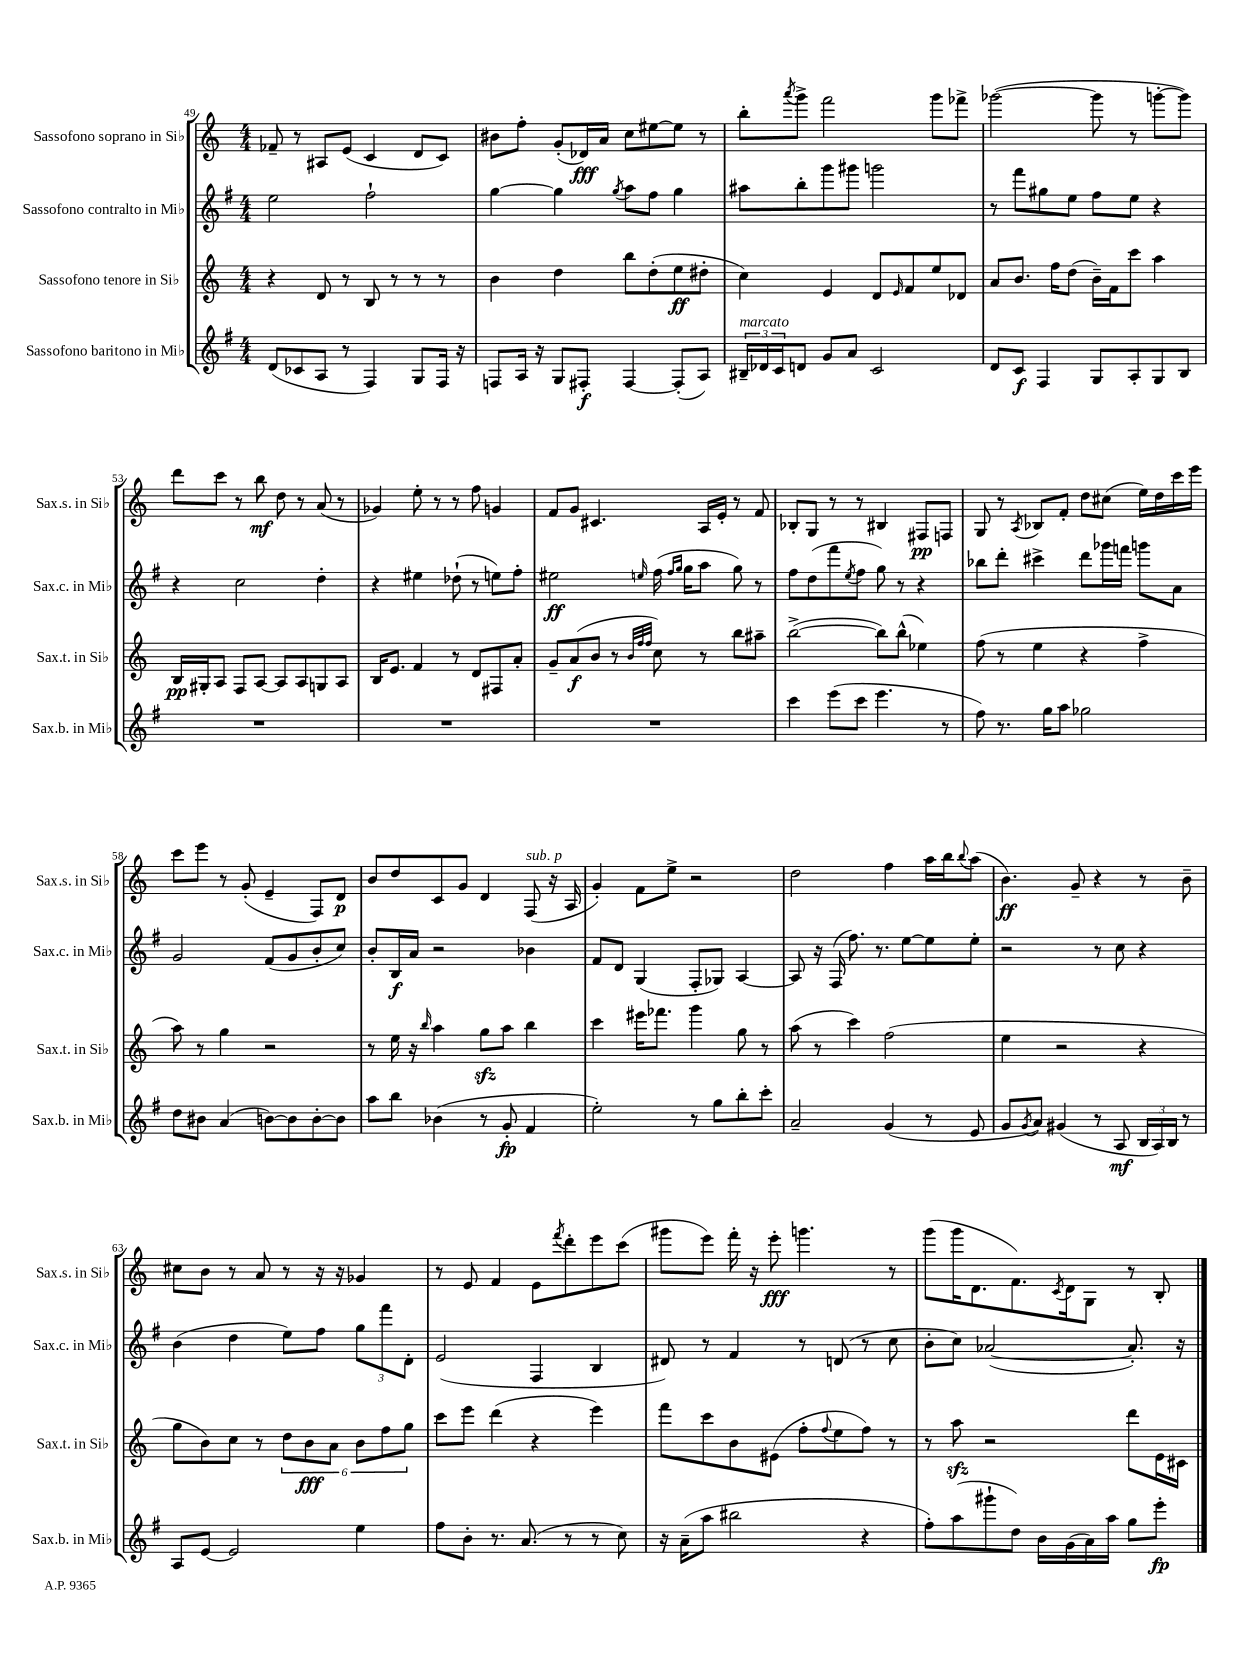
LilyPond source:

<<
\new StaffGroup <<
\new Staff = "s0" \with { instrumentName = "Sassofono soprano in Sib" shortInstrumentName = "Sax.s. in Sib" } {
    \clef treble \key c \major \numericTimeSignature \time 4/4
    fes'8-- r8 ais8 e'8( c'4 d'8 c'8) |
    bis'8 f''8-. g'8-.( des'16\fff) a'16 c''8 eis''8~ eis''8 r8 |
    b''8-. \acciaccatura { a'''8 } g'''8-> f'''2 g'''8 fes'''8-> |
    ges'''2~( ges'''8 r8 g'''8~-. g'''8) |
    d'''8 c'''8 r8 b''8\mf d''8 r8 a'8( r8 |
    ges'4) e''8-. r8 r8 f''8 g'4 |
    f'8 g'8 cis'4. a16 e'16-. r8 f'8 |
    bes8-. g8 r8 r8 bis4 fis8\pp f8 |
    g8 r8 \acciaccatura { a8 } bes8 f'8-. d''8 cis''8( e''16) d''16 c'''16 e'''16 |
    c'''8 e'''8 r8 g'8-.( e'4-- f8) d'8\p |
    b'8 d''8 c'8 g'8 d'4 f8^\markup { \italic "sub. p" }( r16 a16 |
    g'4-.) f'8 e''8-> r2 |
    d''2 f''4 a''16 b''16 \appoggiatura { b''8 } a''8( |
    b'4.\ff) g'8-- r4 r8 b'8-- |
    cis''8 b'8 r8 a'8 r8 r16 r16 ges'4 |
    r8 e'8 f'4 e'8 \acciaccatura { f'''8 } d'''8-. e'''8 c'''8( |
    gis'''8 e'''8) f'''16-. r16 e'''8-.\fff g'''4. r8 |
    g'''8( g'''16 d'8. f'8.) \acciaccatura { c'8 } d'16 g8 r8 b8-. \bar "|." |
}
\new Staff = "s1" \with { instrumentName = "Sassofono contralto in Mib" shortInstrumentName = "Sax.c. in Mib" } {
    \clef treble \key g \major \numericTimeSignature \time 4/4
    e''2 fis''2-! |
    g''4~ g''4 \acciaccatura { g''8 } a''8 fis''8 g''4 |
    ais''8 b''8-. g'''8 gis'''8 g'''2 |
    r8 fis'''8 gis''8 e''8 fis''8 e''8 r4 |
    r4 c''2 d''4-. |
    r4 eis''4 des''8-!( r8 e''8) fis''8-. |
    eis''2\ff \grace { e''16 } fis''16( \grace { fis''16 g''16 } g''16 a''8 g''8) r8 |
    fis''8 d''8( fis'''8 \acciaccatura { e''8 } fis''8 g''8) r8 r4 |
    bes''8 d'''8-. cis'''4-> d'''8 ges'''16 f'''16 g'''8 a'8 |
    g'2 fis'8( g'8 b'8-. c''8) |
    b'8-. b16\f a'16 r2 bes'4 |
    fis'8 d'8 g4( fis8-. ges8) a4~ |
    a8 r16 fis16( fis''8.) r8. e''8~ e''8 e''8-. |
    r2 r8 c''8 r4 |
    b'4( d''4 e''8) fis''8 \tuplet 3/2 { g''8 fis'''8 d'8-. } |
    e'2( fis4 b4 |
    dis'8) r8 fis'4 r8 d'8( r8 c''8 |
    b'8-. c''8) aes'2~( aes'8.-.) r16 \bar "|." |
}
\new Staff = "s2" \with { instrumentName = "Sassofono tenore in Sib" shortInstrumentName = "Sax.t. in Sib" } {
    \clef treble \key c \major \numericTimeSignature \time 4/4
    r4 d'8 r8 b8 r8 r8 r8 |
    b'4 d''4 b''8 d''8-.( e''8\ff dis''8-. |
    c''4) e'4 d'8 \grace { e'16 } f'8 e''8 des'8 |
    a'8 b'8. f''16 d''8( b'16--) f'16 c'''8 a''4 |
    b16\pp gis16-. a8 f8 a8~ a8 a8 g8 a8 |
    b16 e'8. f'4 r8 d'8 fis8 a'8-. |
    g'8-- a'8\f( b'8 r8 \grace { b'32 f''32 f''32 } c''8) r8 b''8 ais''8-- |
    b''2~->( b''8) b''8-^( ees''4) |
    f''8( r8 e''4 r4 f''4-> |
    a''8) r8 g''4 r2 |
    r8 e''16 r16 \grace { b''16 } a''4 g''8\sfz a''8 b''4 |
    c'''4 eis'''16 fes'''8. g'''4 g''8 r8 |
    a''8( r8 c'''4) f''2( |
    e''4 r2 r4 |
    g''8 b'8) c''8 r8 \tuplet 6/4 { d''8 b'8\fff a'8 b'8 f''8 g''8 } |
    c'''8 e'''8 d'''4( r4 e'''4) |
    f'''8 c'''8 b'8 eis'8( f''8-. \appoggiatura { f''8 } e''8 f''8) r8 |
    r8 a''8\sfz r2 d'''8 e'16 cis'16 \bar "|." |
}
\new Staff = "s3" \with { instrumentName = "Sassofono baritono in Mib" shortInstrumentName = "Sax.b. in Mib" } {
    \clef treble \key g \major \numericTimeSignature \time 4/4
    d'8( ces'8 a8 r8 fis4) g8 fis16 r16 |
    f8 a16 r16 g8 fis8-.\f fis4~ fis8-.( a8) |
    \tuplet 3/2 { bis16--^\markup { \italic "marcato" } des'16 c'16 } d'8 g'8 a'8 c'2 |
    d'8 c'8\f fis4 g8 a8-. g8 b8 |
    R1 |
    R1 |
    R1 |
    c'''4 e'''8( c'''8 e'''4. r8 |
    fis''8) r8. g''16 a''8 ges''2 |
    d''8 bis'8 a'4( b'8~) b'8 b'8~-. b'8 |
    a''8 b''8 bes'4( r8 g'8-.\fp fis'4 |
    e''2-.) r8 g''8 b''8-. c'''8-. |
    a'2-- g'4( r8 e'8 |
    g'8 \acciaccatura { g'8 } a'8) gis'4( r8 a8\mf \tuplet 3/2 { b16 a16) b16 } r8 |
    a8 e'8~ e'2 e''4 |
    fis''8 b'8-. r8. a'8.( r8 r8 c''8) |
    r16 a'16--( a''8 bis''2 r4 |
    fis''8-.) a''8( gis'''8-! d''8) b'16 g'16( a'16) a''16 g''8 e'''8-.\fp \bar "|." |
}
>>
>>
\layout { \context { \Score currentBarNumber = #49 } }
